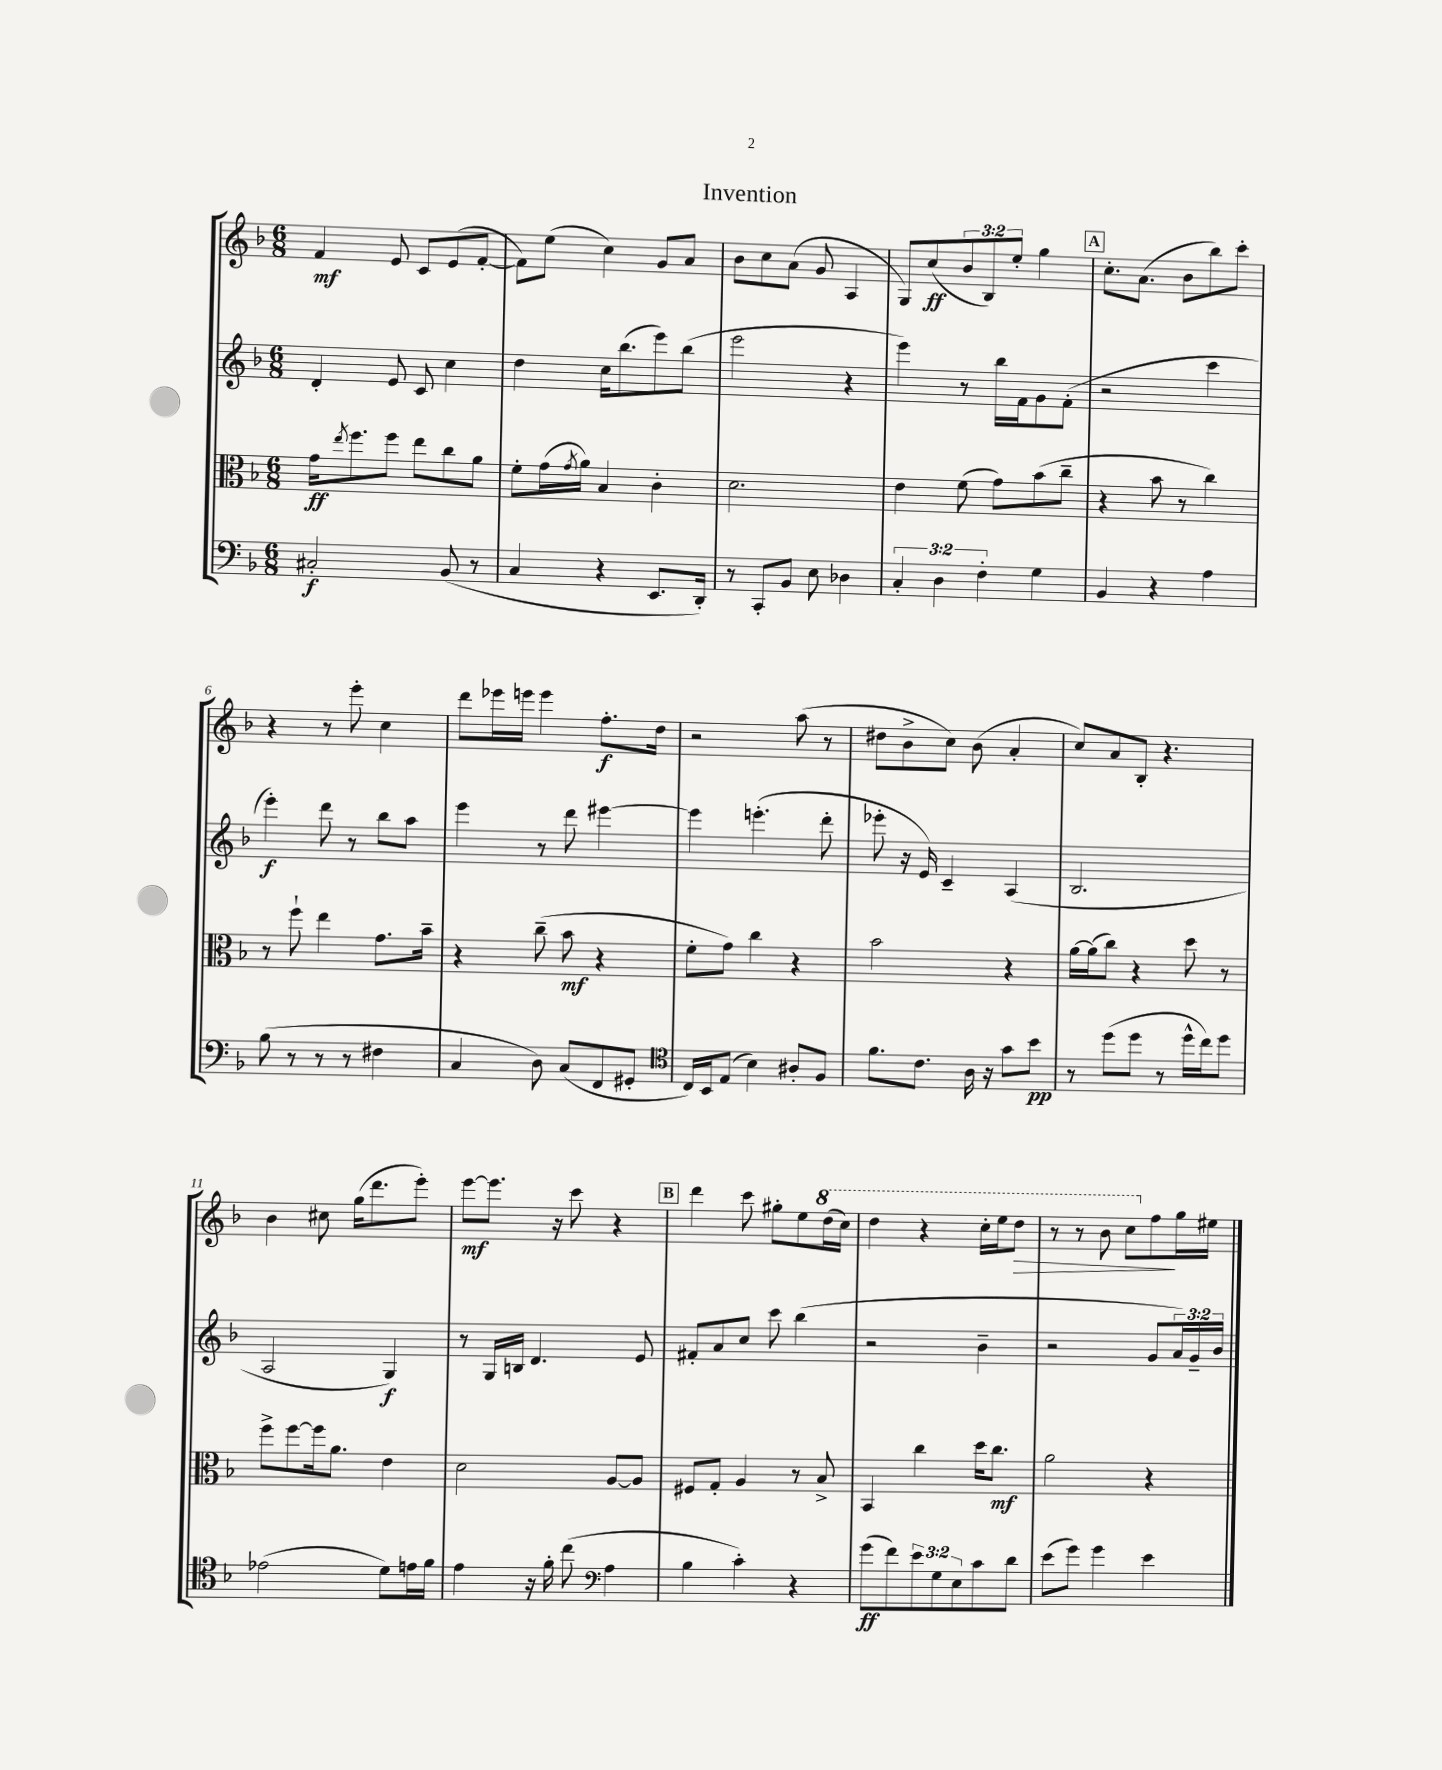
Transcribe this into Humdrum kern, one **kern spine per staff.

**kern	**kern	**kern	**kern
*staff4	*staff3	*staff2	*staff1
*clefF4	*clefC3	*clefG2	*clefG2
*k[b-]	*k[b-]	*k[b-]	*k[b-]
*M6/8	*M6/8	*M6/8	*M6/8
2C#'/	16g\LK	4d'/	4f/
.	8qee/	.	.
.	8.ff\	.	.
.	8ff\J	8e/	8e/
.	8ee\L	8c/	8c/L
(8BB-/	8cc\	4cc\	(8e/
8r	8a\J	.	[8f'/J
=	=	=	=
4C/	8f'\L	4dd\	8f\]L)
.	(16g\L	.	(8ee\J
.	8qg/	.	.
.	16a\JJ)	.	.
4r	4B-/	16cc\LK	4cc\)
.	.	(8.bb-\	.
8.EE/L	4c'\	8eee\)	8g/L
.	.	(8bb-\J	8a/J
16DD'/Jk)	.	.	.
=	=	=	=
8r	2.d\	2eee\	8b-\L
8CC'/L	.	.	8cc\
8BB-/J	.	.	(8a\J
8E\	.	.	8g/
4D-\	.	4r	4A/
=	=	=	=
6C'/	4e\	4eee\)	8G/L)
.	.	.	(8cc/
6D\	.	.	.
.	(8f\	8r	12b-/
6F'\	.	.	12B-/)
.	8g\L)	16bb-\LL	.
.	.	.	12ee'/J
.	.	16f\J	.
4G\	(8b-\	8g\	4gg\
.	8cc~\J	(8f'\J	.
=	=	=	=
4BB-/	4r	2r	8.cc'\L
.	.	.	(8.a\J
4r	8b-\	.	.
.	8r	.	8b-\L
4A\	4cc\)	4ccc\	8bb-\)
.	.	.	8ccc'\J
=	=	=	=
(8B-\	8r	4eee'\)	4r
8r	8ff`\	.	.
8r	4ee\	8ddd\	8r
8r	.	8r	8eee'\
4F#\	8.g\L	8bb-\L	4cc\
.	.	8aa\J	.
.	16b-~\Jk	.	.
=	=	=	=
4C/	4r	4eee\	8ddd\L
.	.	.	16eee-\L
.	.	.	16eee\JJ
8D\)	(8cc~\	8r	4eee\
(8C/L	8b-\	8ddd\	.
8FF/	4r	[4eee#\	8.ff'\L
8GG#'/J	.	.	.
.	.	.	16dd\Jk
=	=	=	=
*clefC4	*	*	*
16C/LL)	8f'\L	4eee#\]	2r
16BB-/J	.	.	.
(8E/J	8g\J)	.	.
4B-\)	4cc\	(4.eee'\	.
8A#'/L	4r	.	(8aa\
8F/J	.	8ddd'\	8r
=	=	=	=
8.f\L	2b-\	8eee-'\	8dd#\L
.	.	16r	8b-^\
8.c\J	.	16e/)	.
.	.	4c~/	8cc\J)
16A\	.	.	(8b-\
16r	.	.	.
8g\L	4r	(4A/	4a'/
8b-\J	.	.	.
=	=	=	=
8r	[16a\LL	2.B-/	8cc/L)
.	(16a\]J	.	.
(8dd\L	8cc\J)	.	8a/
8dd\J	4r	.	8B-'/J
8r	.	.	4.r
16dd^^\LL	8dd\	.	.
16cc\J)	.	.	.
8dd\J	8r	.	.
=	=	=	=
(2e-\	8ff^\L	2A/	4b-\
.	[8ff\	.	.
.	16ff\]k	.	8cc#\
.	8.a\J	.	.
.	.	.	(16gg\LK
.	.	.	8.ddd\
8d\L)	4e\	4G/)	.
16e\L	.	.	8eee'\J)
16f\JJ	.	.	.
=	=	=	=
4e\	2d\	8r	[8eee\L
.	.	16G/LL	8.eee\]J
.	.	16B/JJ	.
16r	.	4.d/	.
16f'\	.	.	16r
(8cc\	.	.	8ccc\
*clefF4	*	*	*
4A\	[8A/L	.	4r
.	8A/]J	8e/	.
=	=	=	=
4B-\	8F#/L	8f#'/L	4ddd\
.	8G'/J	8a/	.
4c'\)	4A/	8cc/J	8ccc\
.	.	8ccc\	8gg#'\L
4r	8r	(4bb-\	8ee\
.	8B-^/	.	(16ddd\L
.	.	.	16ccc\JJ)
=	=	=	=
(8g\L	4BB-/	2r	4ddd\
8f\)	.	.	.
12e\	4cc\	.	4r
12G\	.	.	.
12E\	.	.	.
8c\	16dd\LK	4b-~\	16ccc'\LL
.	8.cc\J	.	16eee\J
8d\J	.	.	8ddd\J
=	=	=	=
(8e\L	2a\	2r	8r
8g\J)	.	.	8r
4g\	.	.	8bb-\
.	.	.	8ccc\L
4e\	4r	8g/L	8ff\
.	.	24a/L)	16gg\L
.	.	24g~/	.
.	.	.	16ee#\JJ
.	.	24b-/JJ	.
==	==	==	==
*-	*-	*-	*-
